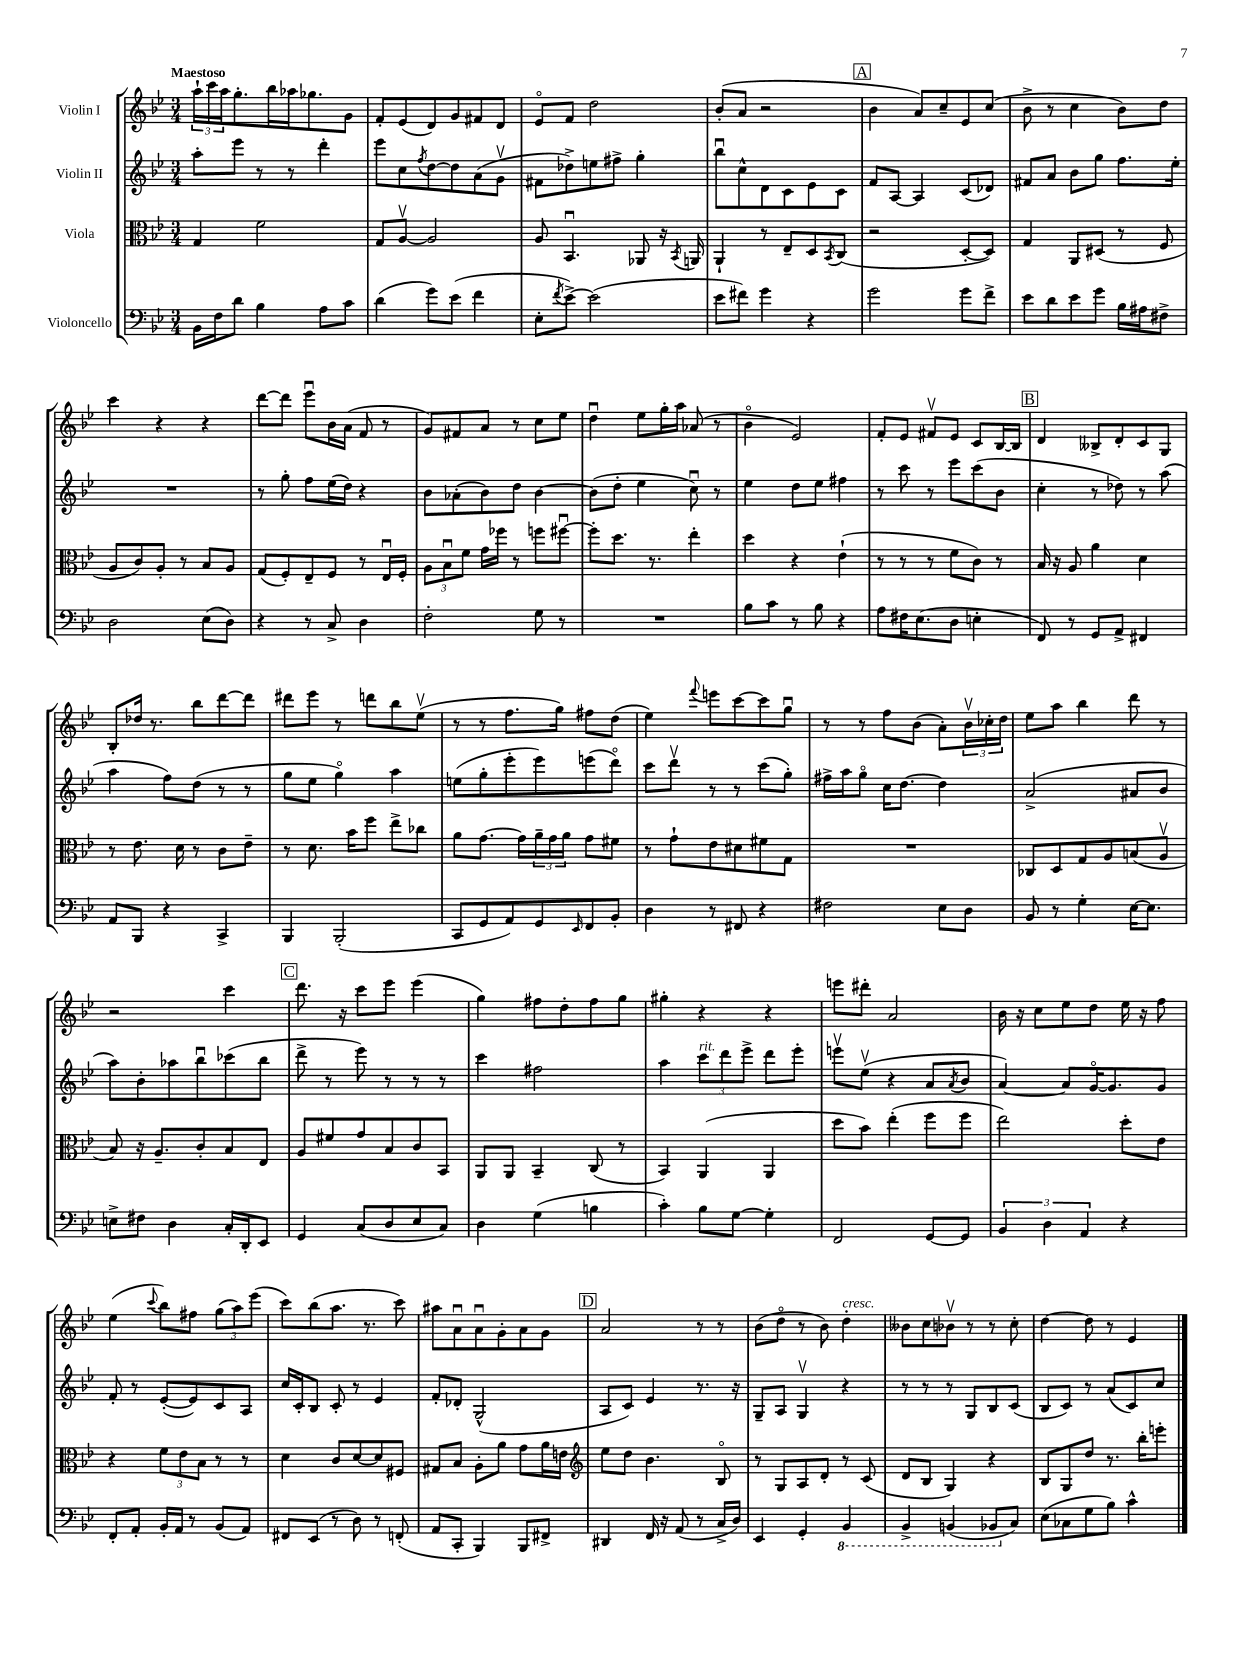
<<
\new StaffGroup <<
\new Staff = "s0" \with { instrumentName = "Violin I" } {
    \clef treble \key bes \major \numericTimeSignature \time 3/4 \tempo "Maestoso"
    \tuplet 3/2 { a''16-! c'''16 a''16 } g''8.-. bes''16 aes''16 ges''8. g'8 |
    f'8-. ees'8( d'8) g'8 fis'8 d'8 |
    ees'8\flageolet f'8 d''2 |
    bes'8-.( a'8 r2 |
    \mark \markup { \box "A" } bes'4 a'8) c''8-- ees'8 c''8( |
    bes'8-> r8 c''4 bes'8) d''8 |
    c'''4 r4 r4 |
    d'''8~ d'''8 ees'''8\downbow bes'16 a'16( f'8 r8 |
    g'8) fis'8 a'8 r8 c''8 ees''8 |
    d''4\downbow ees''8 g''16-. a''16 aes'8( r8 |
    bes'4\flageolet ees'2) |
    f'8-. ees'8 fis'8\upbow ees'8 c'8 bes16~ bes16 |
    \mark \markup { \box "B" } d'4 beses8-> d'8-. c'8 g8 |
    bes8-. des''16 r8. bes''8 d'''8~ d'''8 |
    dis'''8 ees'''8 r8 d'''8 bes''8 ees''8\upbow( |
    r8 r8 f''8. g''16) fis''8 d''8( |
    ees''4) \appoggiatura { f'''8 } e'''8 c'''8~ c'''8 g''8\downbow |
    r8 r8 f''8 bes'8( a'8-.) \tuplet 3/2 { bes'16\upbow ces''16-. d''16 } |
    ees''8 a''8 bes''4 d'''8 r8 |
    r2 c'''4 |
    \mark \markup { \box "C" } d'''8. r16 c'''8 ees'''8 ees'''4( |
    g''4) fis''8 d''8-. fis''8 g''8 |
    gis''4-. r4 r4 |
    e'''8 dis'''8-. a'2 |
    bes'16 r16 c''8 ees''8 d''8 ees''16 r16 f''8 |
    ees''4( \appoggiatura { c'''8 } bes''8) fis''8 \tuplet 3/2 { g''8( a''8) ees'''8( } |
    c'''8) bes''8( a''8. r8. c'''8) |
    ais''8 a'8\downbow a'8\downbow g'8-. a'8 g'8 |
    \mark \markup { \box "D" } a'2 r8 r8 |
    bes'8( d''8\flageolet r8 bes'8) d''4-.^\markup { \italic "cresc." } |
    beses'8 c''8 bes'8\upbow r8 r8 c''8-. |
    d''4~ d''8 r8 ees'4 \bar "|." |
}
\new Staff = "s1" \with { instrumentName = "Violin II" } {
    \clef treble \key bes \major \numericTimeSignature \time 3/4
    a''8-. ees'''8 r8 r8 d'''4-. |
    ees'''8 c''8 \acciaccatura { f''8 } d''8~ d''8 a'8( g'8\upbow |
    fis'8 des''8->) e''8 fis''8-> g''4-. |
    bes''8\downbow c''8-^ d'8 c'8 ees'8 c'8 |
    \mark \markup { \box "A" } f'8 a8~ a4 c'8( des'8) |
    fis'8 a'8 bes'8 g''8 f''8. ees''16-. |
    R2. |
    r8 g''8-. f''8 ees''16( d''16) r4 |
    bes'8 aes'8-.( bes'8) d''8 bes'4~ |
    bes'8( d''8-. ees''4 c''8\downbow) r8 |
    ees''4 d''8 ees''8 fis''4 |
    r8 c'''8 r8 ees'''8 c'''8( bes'8 |
    \mark \markup { \box "B" } c''4-. r8 des''8) r8 a''8( |
    a''4 f''8) d''8( r8 r8 |
    g''8 ees''8 g''4\flageolet) a''4 |
    e''8( g''8-. ees'''8-. ees'''8) e'''8( d'''8\flageolet) |
    c'''8 d'''8\upbow r8 r8 c'''8( g''8-.) |
    fis''16-> a''16 g''8\flageolet c''16 d''8.~ d''4 |
    a'2->( ais'8 bes'8 |
    a''8) bes'8-. aes''8 bes''8\downbow ces'''8( bes''8 |
    \mark \markup { \box "C" } d'''8-> r8 ees'''8) r8 r8 r8 |
    c'''4 fis''2 |
    a''4 \tuplet 3/2 { c'''8^\markup { \italic "rit." } d'''8 ees'''8-> } d'''8 ees'''8-. |
    e'''8\upbow ees''8\upbow( r4 a'8 \acciaccatura { a'8 } bes'8 |
    a'4~) a'8 g'16~\flageolet g'8. g'8 |
    f'8-. r8 ees'8~-.( ees'8) c'8 a8 |
    c''16 c'16-. bes8 c'8-. r8 ees'4 |
    f'8-. des'8-. g2-^( |
    \mark \markup { \box "D" } a8 c'8) ees'4 r8. r16 |
    g8-- a8 g4\upbow r4 |
    r8 r8 r8 g8 bes8 c'8( |
    bes8 c'8) r8 a'8( c'8) c''8 \bar "|." |
}
\new Staff = "s2" \with { instrumentName = "Viola" } {
    \clef alto \key bes \major \numericTimeSignature \time 3/4
    g4 f'2 |
    g8 a8~\upbow a2 |
    a8 bes,4.\downbow aes,8 r16 \acciaccatura { bes,8 } a,16 |
    a,4-! r8 ees8-- d8 \acciaccatura { bes,8 } c8( |
    \mark \markup { \box "A" } r2 d8~-. d8) |
    g4 a,8 dis8( r8 f8 |
    a8 c'8) a8-. r8 bes8 a8 |
    g8( f8-.) ees8-- f8 r8 ees16\downbow f16-. |
    \tuplet 3/2 { a8 bes8\downbow f'8 } g'16 fes''16 r8 f''8 fis''8~\downbow |
    fis''8-. d''8. r8. ees''4-. |
    d''4 r4 ees'4-!( |
    r8 r8 r8 f'8 c'8) r8 |
    \mark \markup { \box "B" } bes16 r16 a8 a'4 d'4 |
    r8 ees'8. d'16 r8 c'8 ees'8-- |
    r8 d'8. bes'16 f''8 ees''8-> ces''8 |
    a'8 g'8.~ g'16 \tuplet 3/2 { a'16-- g'16 a'16 } g'8 fis'8 |
    r8 g'8-! ees'8 dis'8 fis'8 g8 |
    R2. |
    ces8 d8 g8 a8 b8( a8\upbow |
    bes8) r16 a8.-- c'8-. bes8 ees8 |
    \mark \markup { \box "C" } a8 fis'8 g'8 bes8 c'8 bes,8 |
    a,8 a,8 bes,4-- c8( r8 |
    bes,4) a,4( a,4 |
    d''8 bes'8) ees''4-.( f''8 f''8 |
    ees''2) d''8-. ees'8 |
    r4 \tuplet 3/2 { f'8 ees'8 bes8 } r8 r8 |
    d'4 c'8 d'8~ d'8 fis8 |
    gis8 bes8 a8-. a'8 g'8 a'16 e'16 |
    \mark \markup { \box "D" } \clef treble ees''8 d''8 bes'4. bes8\flageolet |
    r8 g8 a8 d'8-. r8 c'8( |
    d'8 bes8 g4) r4 |
    bes8 g8 d''8 r8. bes''16-. e'''8-. \bar "|." |
}
\new Staff = "s3" \with { instrumentName = "Violoncello" } {
    \clef bass \key bes \major \numericTimeSignature \time 3/4
    bes,16 f16 d'8 bes4 a8 c'8 |
    d'4( g'8) ees'8( f'4 |
    ees8-. \acciaccatura { f'8 } ees'8~->) ees'2( |
    ees'8 fis'8) g'4 r4 |
    \mark \markup { \box "A" } g'2 g'8 f'8-> |
    ees'8 d'8 ees'8 g'8 bes16 ais16 fis8-> |
    d2 ees8( d8) |
    r4 r8 c8-> d4 |
    f2-. g8 r8 |
    R2. |
    bes8 c'8 r8 bes8 r4 |
    a8 fis16 ees8.( d8 e4-. |
    \mark \markup { \box "B" } f,8) r8 g,8 a,8-> fis,4 |
    a,8 bes,,8 r4 c,4-> |
    bes,,4 bes,,2-.( |
    c,8 g,8 a,8) g,8 \grace { ees,16 } f,8 bes,8-. |
    d4 r8 fis,8 r4 |
    fis2 ees8 d8 |
    bes,8 r8 g4-. ees16~ ees8. |
    e8-> fis8 d4 c16-. d,16-. ees,8 |
    \mark \markup { \box "C" } g,4 c8( d8 ees8 c8) |
    d4 g4( b4 |
    c'4-.) bes8 g8~ g4-. |
    f,2 g,8~ g,8 |
    \tuplet 3/2 { bes,4 d4 a,4 } r4 |
    f,8-. a,8-. bes,16-. a,16 r8 bes,8( a,8) |
    fis,8 ees,8( r8 d8) r8 f,8-.( |
    a,8 c,8-. bes,,4) bes,,8 fis,8-> |
    \mark \markup { \box "D" } dis,4 f,16 r16 a,8( r8 c16-> d16) |
    ees,4 g,4-. \ottava #-1 bes,,4 |
    bes,,4-> b,,4( bes,,8 \ottava #0 c8) |
    ees8( ces8 g8 bes8) c'4-^ \bar "|." |
}
>>
>>
\layout { \context { \Score \remove "Bar_number_engraver" } }
